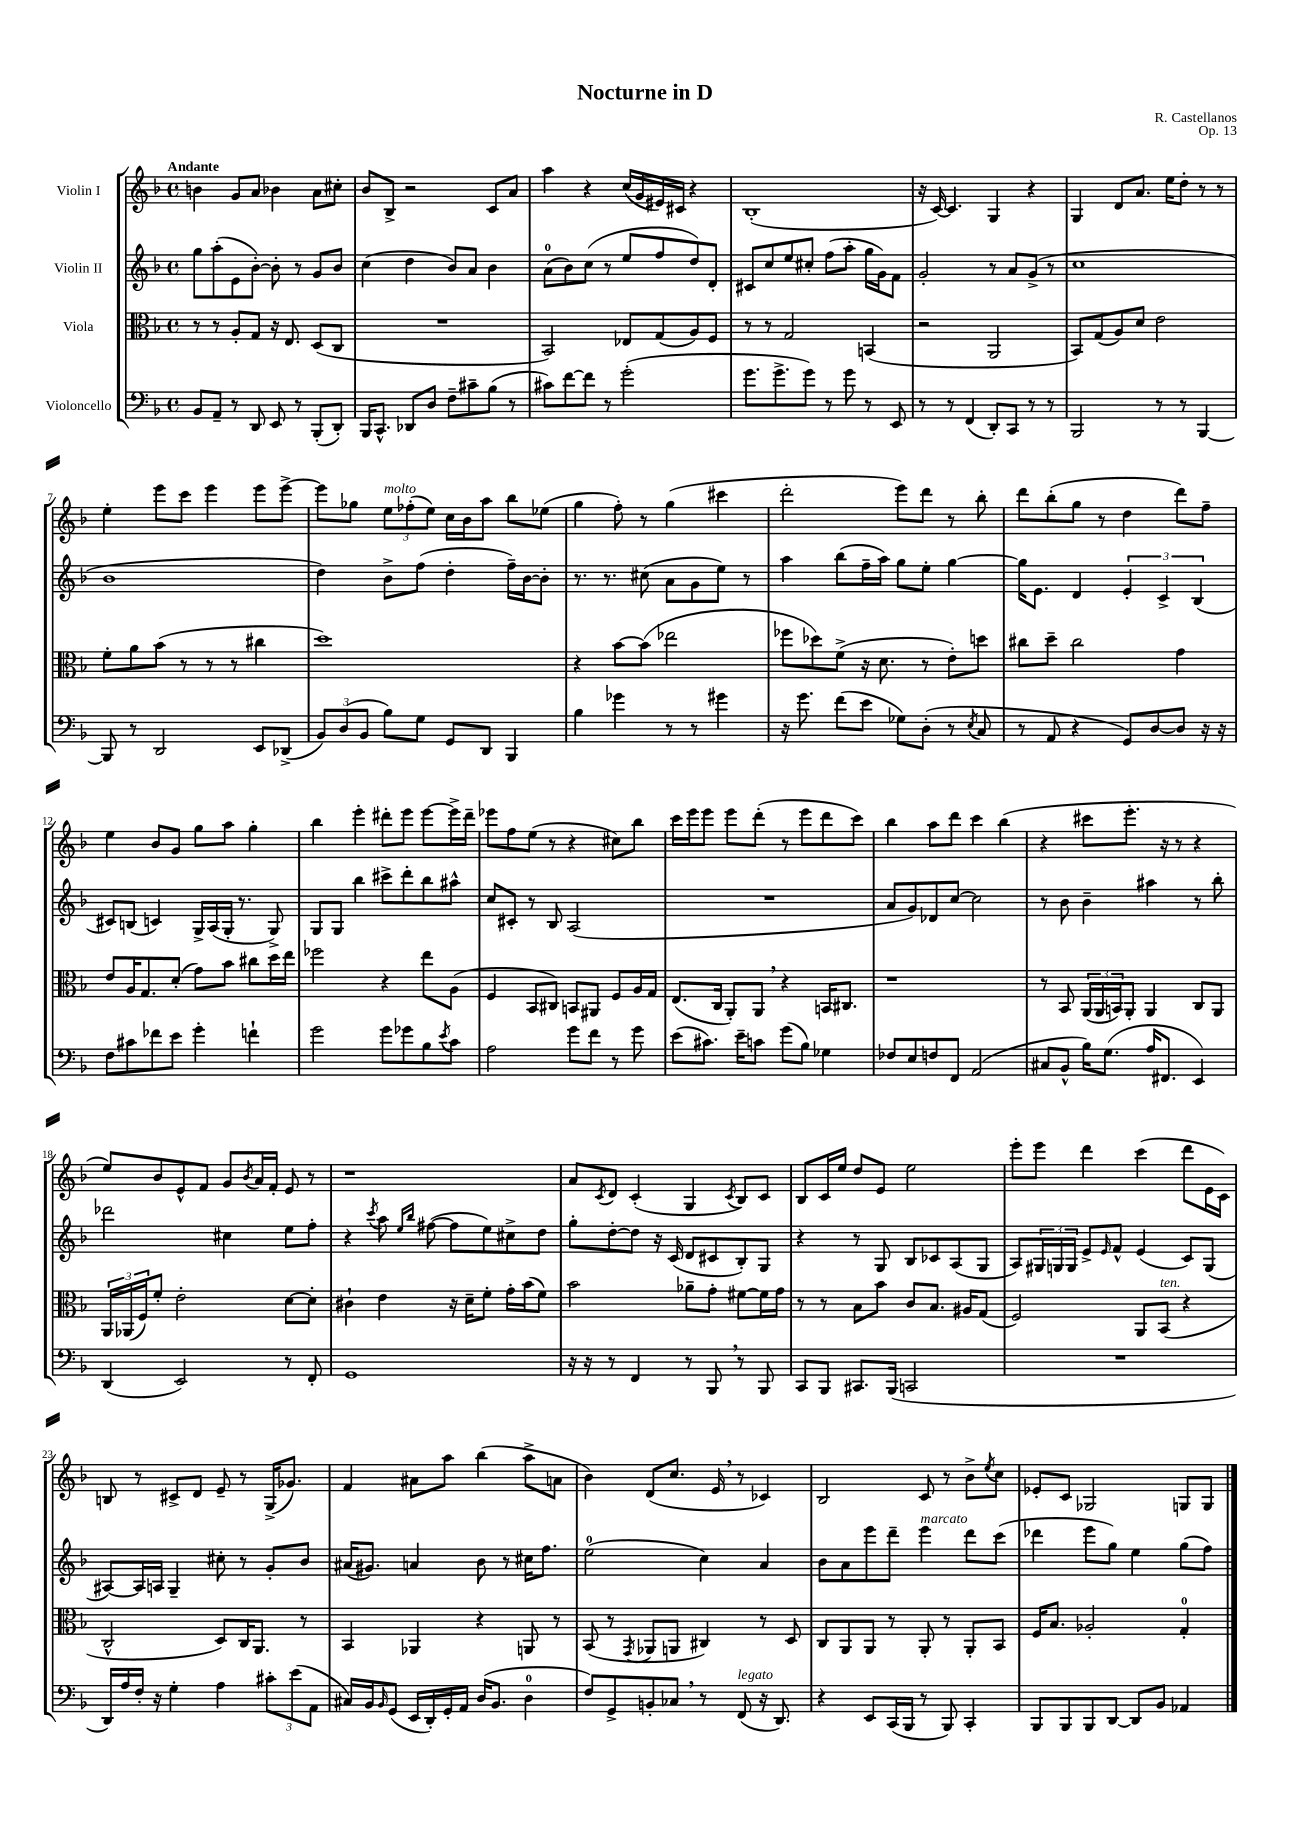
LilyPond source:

\header { title = "Nocturne in D" composer = "R. Castellanos" opus = "Op. 13" }
<<
\new StaffGroup <<
\new Staff = "s0" \with { instrumentName = "Violin I" } {
    \clef treble \key f \major \defaultTimeSignature \time 4/4 \tempo "Andante"
    b'4 g'8 a'8 bes'4 a'8 cis''8-. |
    bes'8 bes8-> r2 c'8 a'8 |
    a''4 r4 c''16( g'16 eis'16) cis'16 r4 |
    bes1-.( |
    r16 c'16~) c'4. g4 r4 |
    g4 d'8 a'8. e''16 d''8-. r8 r8 |
    e''4-. e'''8 c'''8 e'''4 e'''8 e'''8~-> |
    e'''8 ges''8 \tuplet 3/2 { e''8^\markup { \italic "molto" } fes''8-.( e''8) } c''16 bes'16 a''8 bes''8 ees''8( |
    g''4 f''8-.) r8 g''4( cis'''4 |
    d'''2-. e'''8) d'''8 r8 bes''8-. |
    d'''8 bes''8-.( g''8 r8 d''4 d'''8) f''8-- |
    e''4 bes'8 g'8 g''8 a''8 g''4-. |
    bes''4 e'''4-. dis'''8-. e'''8 e'''8~ e'''16-> dis'''16-- |
    ees'''8 f''8 e''8( r8 r4 cis''8) bes''8 |
    c'''16 e'''16 e'''8 e'''8 d'''8-.( r8 e'''8 d'''8 c'''8) |
    bes''4 a''8 d'''8 c'''4 bes''4( |
    r4 cis'''8 e'''8.-. r16 r8 r4 |
    e''8) bes'8 e'8-^ f'8 g'8 \acciaccatura { bes'8 } a'16 f'16-. e'8 r8 |
    r1 |
    a'8 \acciaccatura { c'8 } d'8 c'4-.( g4 \acciaccatura { c'8 } bes8) c'8 |
    bes8 c'16 e''16 d''8 e'8 e''2 |
    e'''8-. e'''8 d'''4 c'''4( d'''8 e'16 c'16) |
    b8 r8 cis'8-> d'8 e'8-- r8 g16->( ges'8.) |
    f'4 ais'8 a''8 bes''4( a''8-> a'8 |
    bes'4) d'8( c''8. e'16 \breathe r8 ces'4) |
    bes2 c'8 r8 bes'8-> \acciaccatura { e''8 } c''8 |
    ees'8-. c'8 ges2 g8 g8 \bar "|." |
}
\new Staff = "s1" \with { instrumentName = "Violin II" } {
    \clef treble \key f \major \defaultTimeSignature \time 4/4
    g''8 a''8-.( e'8 bes'8~-.) bes'8-. r8 g'8 bes'8 |
    c''4( d''4 bes'8) a'8 bes'4 |
    a'8-0( bes'8) c''8( r8 e''8 f''8 d''8) d'8-. |
    cis'8 c''8 e''8 cis''8-. f''8( a''8-. g''16 g'16) f'8 |
    g'2-. r8 a'8 g'8->( r8 |
    c''1 |
    bes'1 |
    d''4) bes'8-> f''8( d''4-. f''16--) bes'16~ bes'8-. |
    r8. r8. cis''8( a'8 g'8 e''8) r8 |
    a''4 bes''8( f''16-- a''16) g''8 e''8-. g''4~ |
    g''16 e'8. d'4 \tuplet 3/2 { e'4-. c'4-> bes4( } |
    cis'8) b8( c'4) g16-> a16( g16-. r8. g8->) |
    g8 g8 bes''4 cis'''8-> d'''8-. bes''8 ais''8-^ |
    c''8 cis'8-. r8 bes8 a2( |
    R1 |
    a'8 g'8) des'8 c''8~ c''2 |
    r8 bes'8 bes'4-- ais''4 r8 bes''8-. |
    des'''2 cis''4 e''8 f''8-. |
    r4 \acciaccatura { c'''8 } a''8 \grace { e''16 bes''16 } fis''8~( fis''8 e''8) cis''8-> d''8 |
    g''8-. d''8~-. d''8 r16 c'16( d'8 cis'8 bes8-.) g8 |
    r4 r8 g8 bes8 ces'8 a8( g8 |
    a8) \tuplet 3/2 { gis16 g16 g16 } e'8-> \grace { e'16 } f'8-^ e'4( c'8) g8( |
    ais8~) ais16 a16 g4-- cis''8-. r8 g'8-. bes'8 |
    ais'16( gis'8.) a'4 bes'8 r8 cis''16 f''8. |
    e''2-0( c''4) a'4 |
    bes'8 a'8 e'''8 d'''8-- e'''4^\markup { \italic "marcato" } d'''8 c'''8( |
    des'''4 e'''8 g''8) e''4 g''8( f''8) \bar "|." |
}
\new Staff = "s2" \with { instrumentName = "Viola" } {
    \clef alto \key f \major \defaultTimeSignature \time 4/4
    r8 r8 a8-. g8 r16 e8. d8( c8 |
    R1 |
    bes,2) ees8 g8( a8) f8 |
    r8 r8 g2 b,4( |
    r2 a,2 |
    bes,8) g8( a8) d'8 e'2 |
    f'8-. a'8 bes'8( r8 r8 r8 cis''4 |
    d''1) |
    r4 bes'8~ bes'8( ees''2 |
    fes''8 des''8) f'8->( r16 d'8. r8 e'8-.) d''8 |
    cis''8 d''8-- cis''2 g'4 |
    e'8 a16 g8. d'8-.( g'8) bes'8 cis''8 d''16 e''16 |
    fes''2 r4 e''8 a8( |
    f4 bes,8 cis8) b,8 ais,8 f8 a16 g16 |
    e8.( c16 a,8-.) a,8 \breathe r4 b,16 cis8. |
    r1 |
    r8 bes,8 \tuplet 3/2 { a,16( a,16 b,16) } a,8-. a,4 c8 a,8 |
    \tuplet 3/2 { a,16 aes,16( f16) } f'8-. e'2-. d'8~ d'8-. |
    cis'4-! e'4 r16 d'16-- f'8-. g'16-. bes'16( f'8) |
    bes'2 aes'8-- g'8-. fis'8~ fis'16 g'16 |
    r8 r8 bes8 bes'8 c'8 bes8. ais16 g8( |
    f2) a,8 bes,8^\markup { \italic "ten." }( r4 |
    c2-^ d8) c16 a,8. r8 |
    bes,4 aes,4 r4 a,8 r8 |
    bes,8( r8 \acciaccatura { g,8 } aes,8 a,8 cis4) r8 d8 |
    c8 a,8 a,8 r8 a,8-. r8 a,8-. bes,8 |
    f16 bes8. aes2-. g4-0-. \bar "|." |
}
\new Staff = "s3" \with { instrumentName = "Violoncello" } {
    \clef bass \key f \major \defaultTimeSignature \time 4/4
    bes,8 a,8-- r8 d,8 e,8 r8 bes,,8-.( d,8-.) |
    bes,,16 c,8.-^ des,8 d8 f8-- cis'8-- bes8( r8 |
    cis'8) f'8~ f'8 r8 g'2-.( |
    g'8. g'8.-> g'8) r8 g'8 r8 e,8 |
    r8 r8 f,4( d,8-.) c,8 r8 r8 |
    bes,,2 r8 r8 bes,,4~ |
    bes,,8 r8 d,2 e,8 des,8->( |
    \tuplet 3/2 { bes,8) d8( bes,8 } bes8) g8 g,8 d,8 bes,,4 |
    bes4 ges'4 r8 r8 gis'4 |
    r16 g'8. f'8( e'8 ges8) d8-.( r8 \acciaccatura { e8 } c8 |
    r8 a,8 r4 g,8) d8~ d8 r16 r16 |
    f8 cis'8 fes'8 e'8 g'4-. f'4-! |
    g'2 g'8 ges'8 bes8 \acciaccatura { e'8 } c'8 |
    a2 g'8 f'8 r8 g'8 |
    e'8( cis'8.) e'16-- c'8 g'8( bes8) ges4 |
    fes8 e8 f8 f,8 a,2( |
    cis8 bes,8-^ bes16) g8.( a16 fis,8. e,4) |
    d,4( e,2) r8 f,8-. |
    g,1 |
    r16 r16 r8 f,4 r8 bes,,8 \breathe r8 bes,,8 |
    c,8 bes,,8 cis,8. bes,,16( c,2 |
    R1 |
    d,16) a16 f16-. r16 g4-. a4 \tuplet 3/2 { cis'8-. e'8( a,8 } |
    cis16) bes,16 \grace { bes,16 } g,8( e,16 d,16-.) g,16-. a,16 d16( bes,8. d4-0 |
    f8) g,8-> b,8-. ces8 \breathe r8 f,8^\markup { \italic "legato" }( r16 d,8.) |
    r4 e,8 c,16( bes,,16 r8 bes,,8) c,4-. |
    bes,,8 bes,,8 bes,,8 d,8~ d,8 bes,8 aes,4 \bar "|." |
}
>>
>>
